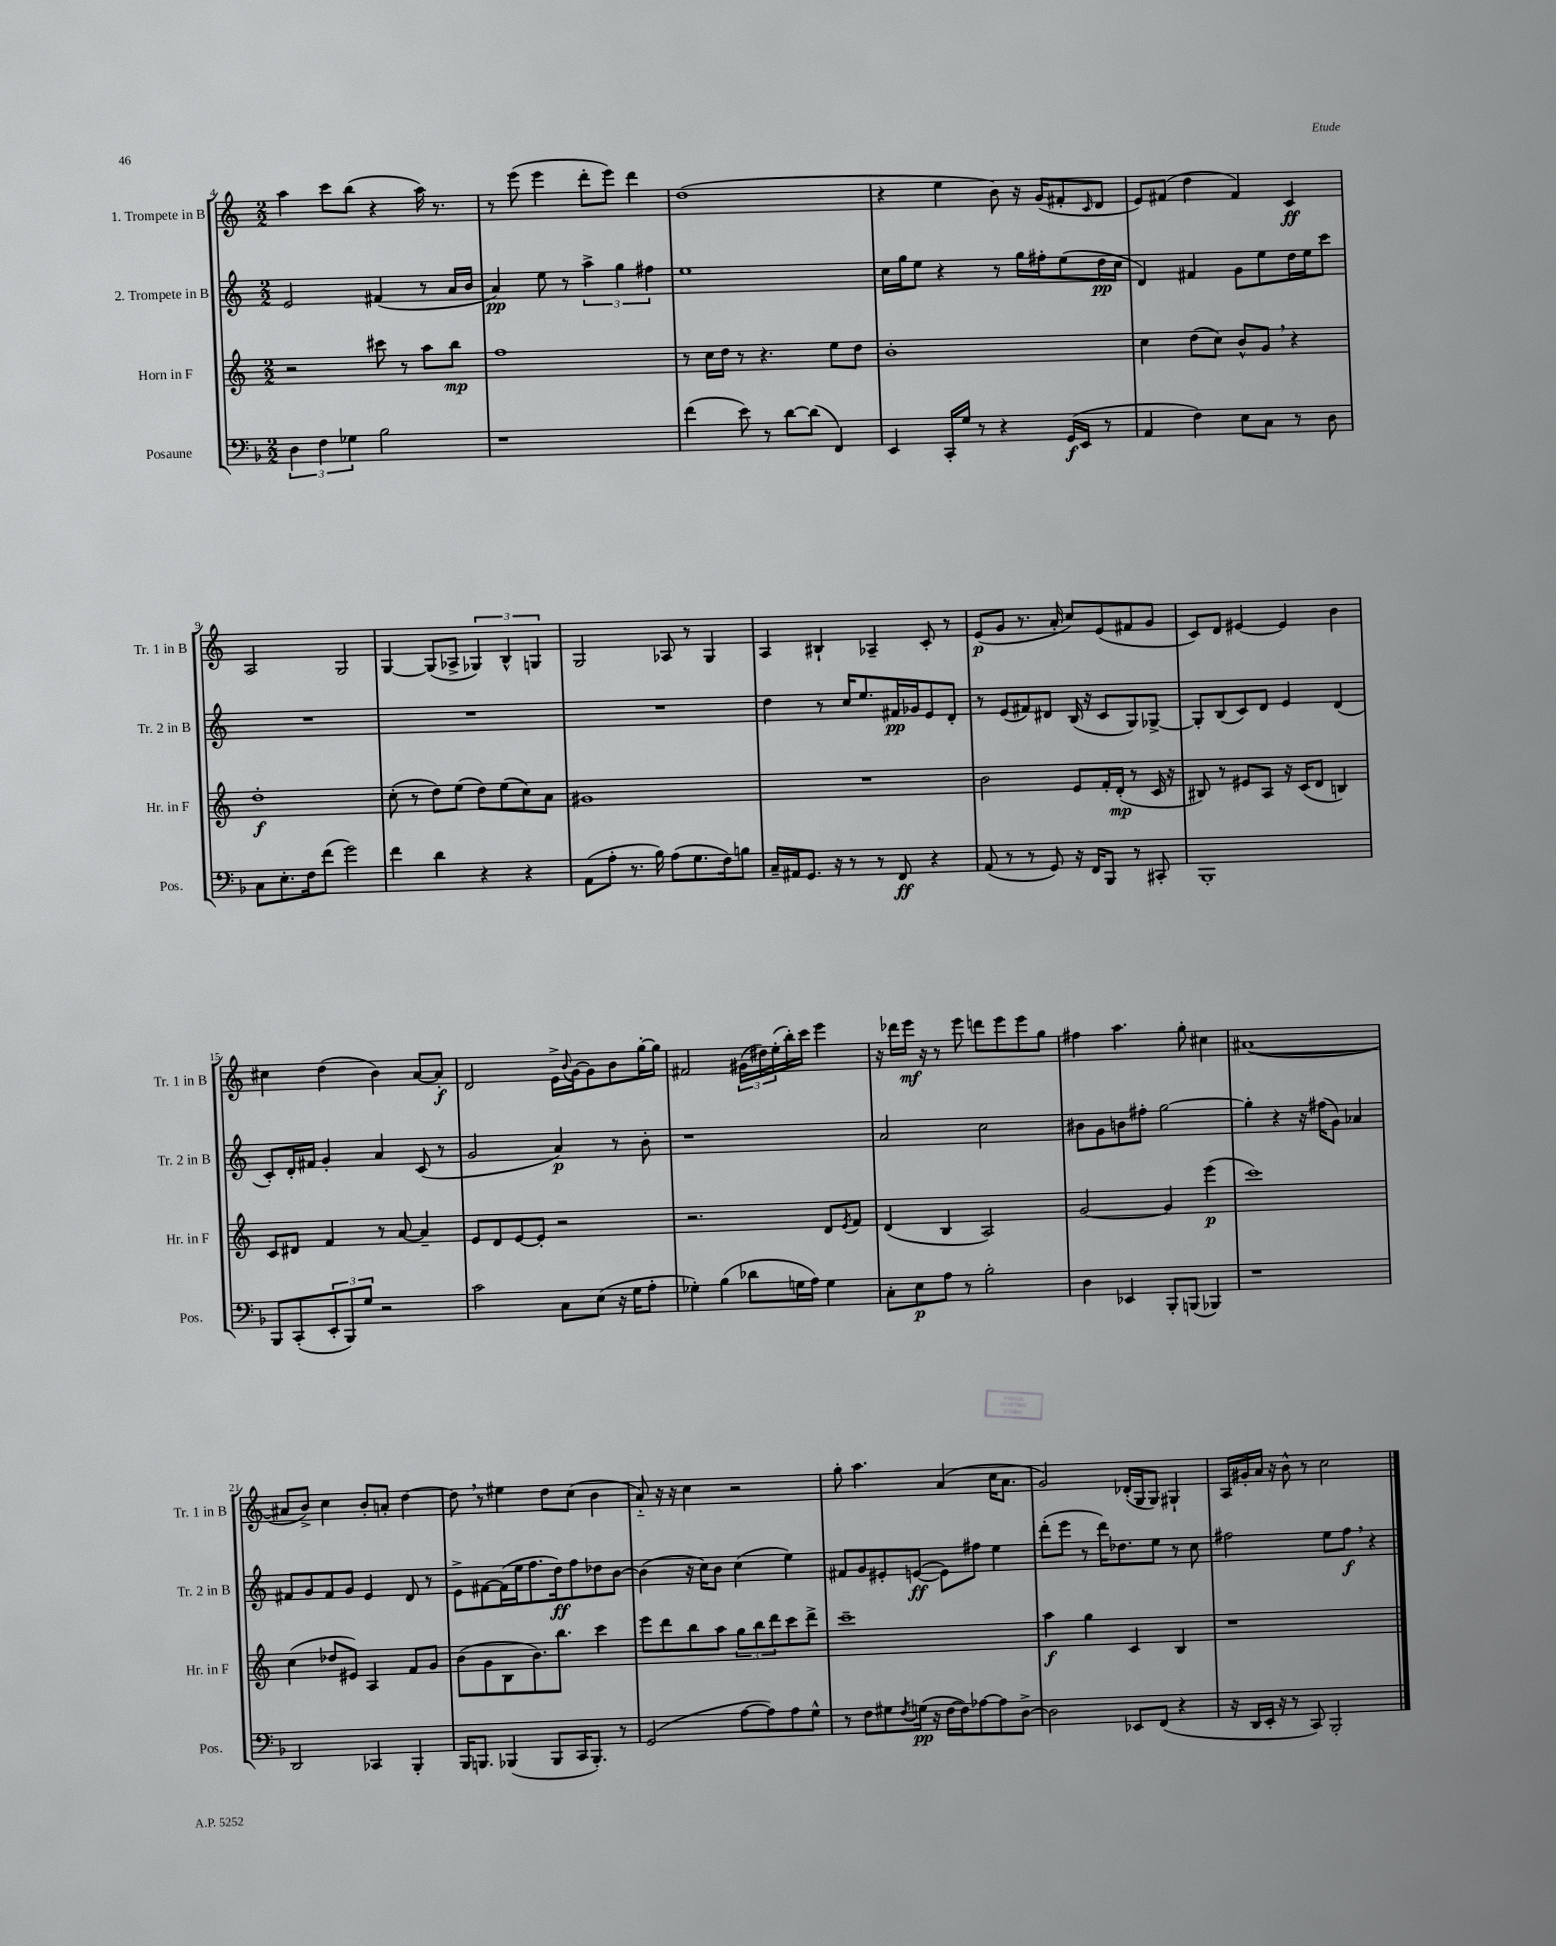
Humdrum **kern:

**kern	**dynam	**kern	**dynam	**kern	**dynam	**kern	**dynam
*part4	*part4	*part3	*part3	*part2	*part2	*part1	*part1
*staff4	*staff4	*staff3	*staff3	*staff2	*staff2	*staff1	*staff1
*I"Posaune	*	*I"Horn in F	*	*I"2. Trompete in B	*	*I"1. Trompete in B	*
*I'Pos.	*	*I'Hr. in F	*	*I'Tr. 2 in B	*	*I'Tr. 1 in B	*
*clefF4	*	*clefG2	*	*clefG2	*	*clefG2	*
*k[b-]	*	*k[]	*	*k[]	*	*k[]	*
*M2/2	*	*M2/2	*	*M2/2	*	*M2/2	*
=4	=4	=4	=4	=4	=4	=4	=4
6D\	.	2r	.	2e/	.	4aa\	.
6F\	.	.	.	.	.	.	.
.	.	.	.	.	.	8ccc\L	.
6G-X\	.	.	.	.	.	.	.
.	.	.	.	.	.	(8bb\J	.
2B-\	.	8ccc#X\	.	(4f#X/	.	4r	.
.	.	8r	.	.	.	.	.
.	.	8aa\L	.	8r	.	16aa\)	.
.	.	.	.	.	.	8.r	.
.	.	8bb\J	mp	16a/LL	.	.	.
.	.	.	.	16b/JJ	.	.	.
=5	=5	=5	=5	=5	=5	=5	=5
1r	.	1ff	.	4a/)	pp	8r	.
.	.	.	.	.	.	(8eee\	.
.	.	.	.	8ee\	.	4eee\	.
.	.	.	.	8r	.	.	.
.	.	.	.	6aa^\	.	8ddd'\L	.
.	.	.	.	.	.	8eee\J)	.
.	.	.	.	6gg\	.	.	.
.	.	.	.	.	.	4ddd\	.
.	.	.	.	6ff#X\	.	.	.
=6	=6	=6	=6	=6	=6	=6	=6
(4f\	.	8r	.	1ee	.	(1dd	.
.	.	16cc\LL	.	.	.	.	.
.	.	16dd\JJ	.	.	.	.	.
8e\)	.	8r	.	.	.	.	.
8r	.	4.r	.	.	.	.	.
[8d\L	.	.	.	.	.	.	.
(8d\J]	.	.	.	.	.	.	.
4FF/)	.	8ee\L	.	.	.	.	.
.	.	8dd\J	.	.	.	.	.
=7	=7	=7	=7	=7	=7	=7	=7
4EE/	.	1b'	.	16cc\LL	.	4r	.
.	.	.	.	16gg\J	.	.	.
.	.	.	.	8ee\J	.	.	.
16CC'/LL	.	.	.	4r	.	4ee\	.
16G/JJ	.	.	.	.	.	.	.
8r	.	.	.	.	.	.	.
4r	.	.	.	8r	.	8b\)	.
.	.	.	.	16gg\LL	.	16r	.
.	.	.	.	16ff#X'\J	.	(16g/KL	.
(16GG/LL	f	.	.	(8ee\	.	8f#X'/	.
16EE/JJ	.	.	.	.	.	.	.
.	.	.	.	.	.	16qqc/	.
8r	.	.	.	16dd\L	pp	8d/J	.
.	.	.	.	16cc\JJ	.	.	.
=8	=8	=8	=8	=8	=8	=8	=8
4AA/	.	4cc\	.	4d/)	.	8e/L)	.
.	.	.	.	.	.	(8f#X/J	.
4F\)	.	(8dd\L	.	4f#X/	.	4dd\	.
.	.	8cc\J)	.	.	.	.	.
8E\L	.	8b^^/L	.	8g\L	.	4f#/)	.
8C\J	.	8g,/J	.	8ee\	.	.	.
8r	.	4r	.	16dd\L	.	4c/	ff
.	.	.	.	16ee\J	.	.	.
8D\	.	.	.	8ccc\J	.	.	.
!!LO:LB:g=z
=9	=9	=9	=9	=9	=9	=9	=9
8C\L	.	1dd'	f	1r	.	2A/	.
8.E'\	.	.	.	.	.	.	.
16F\k	.	.	.	.	.	.	.
(8f\J	.	.	.	.	.	.	.
2g\)	.	.	.	.	.	2G/	.
=10	=10	=10	=10	=10	=10	=10	=10
4f\	.	(8cc'\	.	1r	.	[4G/	.
.	.	8r	.	.	.	.	.
4d\	.	8dd\L)	.	.	.	(8G/L]	.
.	.	(8ee\J	.	.	.	8A-X^/J	.
4r	.	8dd\L)	.	.	.	6G-X/)	.
.	.	(8ee\	.	.	.	.	.
.	.	.	.	.	.	6B^^/	.
4r	.	8cc\)	.	.	.	.	.
.	.	.	.	.	.	6Gn/	.
.	.	8a\J	.	.	.	.	.
=11	=11	=11	=11	=11	=11	=11	=11
(8AA\L	.	1g#X	.	1r	.	2G/	.
8A'\J	.	.	.	.	.	.	.
8.r	.	.	.	.	.	.	.
16B-\)	.	.	.	.	.	.	.
(8A\L	.	.	.	.	.	8A-X/	.
8.G\	.	.	.	.	.	8r	.
.	.	.	.	.	.	4G/	.
16F\k)	.	.	.	.	.	.	.
8Bn\J	.	.	.	.	.	.	.
=12	=12	=12	=12	=12	=12	=12	=12
16C~/LL	.	1r	.	4dd\	.	4A/	.
16AA#X/J	.	.	.	.	.	.	.
8.GG/J	.	.	.	.	.	.	.
.	.	.	.	8r	.	4B#X`/	.
16r	.	.	.	.	.	.	.
8r	.	.	.	16cc/KL	.	.	.
.	.	.	.	8.ee/	.	.	.
8r	.	.	.	.	.	4A-X~/	.
8FF/	ff	.	.	16f#X/L	pp	.	.
.	.	.	.	16g-X/J	.	.	.
4r	.	.	.	8e/	.	8c'/	.
.	.	.	.	8d'/J	.	8r	.
=13	=13	=13	=13	=13	=13	=13	=13
(8AA/	.	2b\	.	8r	.	(8e/L	p
8r	.	.	.	(8e/L	.	8g/J	.
8r	.	.	.	8f#X/)	.	8.r	.
8GG/)	.	.	.	8d#X/J	.	.	.
.	.	.	.	.	.	16a'/	.
16r	.	8e/L	.	(16B/	.	8cc/L)	.
16FF/KL	.	.	.	16r	.	.	.
8BBB-/J	.	16f'/L	.	8c/L	.	(8e/	.
.	.	(16d'/JJ	mp	.	.	.	.
8r	.	8r	.	8G/)	.	8f#X/	.
8CC#X'/	.	16c/	.	[8G-X^/J	.	8g/J	.
.	.	16r	.	.	.	.	.
=14	=14	=14	=14	=14	=14	=14	=14
1BBB-'	.	8B#X/)	.	8G-'/L]	.	8c/L)	.
.	.	8r	.	(8B/	.	8d/J	.
.	.	8e#X/L	.	8c/)	.	[4e#X/	.
.	.	8A/J	.	8d/J	.	.	.
.	.	16r	.	4e/	.	4e#/]	.
.	.	(16c/KL	.	.	.	.	.
.	.	8d/J	.	.	.	.	.
.	.	4Bn/)	.	(4d/	.	4b\	.
!!LO:LB:g=z
=15	=15	=15	=15	=15	=15	=15	=15
8BBB-/L	.	8c/L	.	8c'/L)	.	4cc#X\	.
(8CC'/	.	8d#X/J	.	16d'/L	.	.	.
.	.	.	.	16f#X/JJ	.	.	.
12EE'/	.	4f/	.	4g'/	.	(4dd\	.
12BBB-/)	.	.	.	.	.	.	.
12G/J	.	.	.	.	.	.	.
2r	.	8r	.	4a/	.	4b\)	.
.	.	[8a/	.	.	.	.	.
.	.	4a~/]	.	(8c/	.	[8a/L	.
.	.	.	.	8r	.	8a'/J]	f
=16	=16	=16	=16	=16	=16	=16	=16
2c\	.	8e/L	.	2g/	.	2d/	.
.	.	8d/	.	.	.	.	.
.	.	[8e/	.	.	.	.	.
.	.	8e'/J]	.	.	.	.	.
8C\L	.	2r	.	4a/)	p	16e^\LL	.
.	.	.	.	.	.	8qqb/	.
.	.	.	.	.	.	[16g\J	.
(8E\J	.	.	.	.	.	8g\]	.
16r	.	.	.	8r	.	8b\	.
16G\KL	.	.	.	.	.	.	.
8A'\J	.	.	.	8b'\	.	[16gg'\L	.
.	.	.	.	.	.	16gg\JJ]	.
=17	=17	=17	=17	=17	=17	=17	=17
4G-X'\)	.	2.r	.	1r	.	2f#X/	.
(4B-\	.	.	.	.	.	.	.
8d-X\L	.	.	.	.	.	(24g#X\LL	.
.	.	.	.	.	.	24dd#X\)	.
.	.	.	.	.	.	(24ee'\	.
16Gn\L	.	.	.	.	.	16bb'\)	.
16A\JJ)	.	.	.	.	.	16ccc\JJ	.
4G\	.	8d/L	.	.	.	4eee\	.
.	.	8qe/	.	.	.	.	.
.	.	8f/J	.	.	.	.	.
=18	=18	=18	=18	=18	=18	=18	=18
8C'\L	.	(4d/	.	2a/	.	16r	.
.	.	.	.	.	.	16ddd-X\LL	.
8E\	p	.	.	.	.	16eee\JJ	mf
.	.	.	.	.	.	16r	.
8A\J	.	4B/	.	.	.	8r	.
8r	.	.	.	.	.	8eee\	.
2B-'\	.	2A/)	.	2cc\	.	8dddn\L	.
.	.	.	.	.	.	8eee\	.
.	.	.	.	.	.	8eee\	.
.	.	.	.	.	.	8gg\J	.
=19	=19	=19	=19	=19	=19	=19	=19
4D\	.	[2g/	.	8b#X\L	.	4ff#X\	.
.	.	.	.	8g\	.	.	.
4EE-X/	.	.	.	8bn\	.	4.aa\	.
.	.	.	.	8ff#X'\J	.	.	.
8BBB-'/L	.	4g/]	.	[2gg\	.	.	.
(8BBBn/J	.	.	.	.	.	8gg'\	.
4BBB-X/)	.	(4eee\	p	.	.	4cc#X\	.
=20	=20	=20	=20	=20	=20	=20	=20
1r	.	1ccc)	.	4gg'\]	.	([1a#X	.
.	.	.	.	4r	.	.	.
.	.	.	.	16r	.	.	.
.	.	.	.	(16ff#X\KL	.	.	.
.	.	.	.	8g\J)	.	.	.
.	.	.	.	4a-X/	.	.	.
!!LO:LB:g=z
=21	=21	=21	=21	=21	=21	=21	=21
2DD/	.	(4cc\	.	8f#X/L	.	8a#X/L]	.
.	.	.	.	8g/	.	8b^/J)	.
.	.	8dd-X/L	.	8f#/	.	4cc\	.
.	.	8e#X/J)	.	8g/J	.	.	.
4CC-X/	.	4A/	.	4e/	.	8b'/L	.
.	.	.	.	.	.	8an'/J	.
4BBB-'/	.	8f/L	.	8d/	.	[4dd\	.
.	.	8g/J	.	8r	.	.	.
=22	=22	=22	=22	=22	=22	=22	=22
16BBB-/KL	.	(8b\L	.	8e^\L	.	8dd,\]	.
8.BBBn/J	.	.	.	.	.	.	.
.	.	8g\	.	[8f#X\	.	8r	.
(4BBB-X/	.	8B\	.	(16f#\L]	.	4ee#X\	.
.	.	.	.	16ee\J	.	.	.
.	.	8.b\)	.	8.ff\	.	.	.
8BBB-/L	.	.	.	.	.	8dd\L	.
.	.	8.bb\J	.	16dd\k)	ff	.	.
16CC/K	.	.	.	8ff\	.	(8cc\J	.
8.BBB-'/J)	.	.	.	.	.	.	.
.	.	4ccc\	.	8dd-X\	.	4b\	.
8r	.	.	.	[8b\J	.	.	.
=23	=23	=23	=23	=23	=23	=23	=23
(2GG/	.	8eee\L	.	(4b\]	.	8a/)	.
.	.	8ddd\	.	.	.	16r	.
.	.	.	.	.	.	16r	.
.	.	8bb\	.	16r	.	4cc\	.
.	.	.	.	16cc\KL)	.	.	.
.	.	8aa\J	.	8b\J	.	.	.
[8A\L	.	12gg\L	.	(4cc\	.	2r	.
.	.	12bb\	.	.	.	.	.
8A\])	.	.	.	.	.	.	.
.	.	12ddd\	.	.	.	.	.
8A\	.	8ccc\	.	4ee\)	.	.	.
8G^^\J	.	8ddd^\J	.	.	.	.	.
=24	=24	=24	=24	=24	=24	=24	=24
8r	.	1ccc~	.	8f#X/L	.	8gg'\	.
8F\L	.	.	.	8g/	.	4.aa\	.
8G#X\	.	.	.	8e#X'/	.	.	.
8qF/	.	.	.	.	.	.	.
(16Gn\Jk	pp	.	.	([8en/J	ff	.	.
16r	.	.	.	.	.	.	.
[16F\LL	.	.	.	8e\L])	.	(4a/	.
16F\J])	.	.	.	.	.	.	.
[8A-X\	.	.	.	8ff#X\J	.	.	.
8A-\]	.	.	.	4ee\	.	16cc\KL	.
.	.	.	.	.	.	8.a\J	.
[8D^\J	.	.	.	.	.	.	.
=25	=25	=25	=25	=25	=25	=25	=25
2D\]	.	4aa\	f	(8ddd'\L	.	2g/)	.
.	.	.	.	8eee\J	.	.	.
.	.	4gg\	.	8r	.	.	.
.	.	.	.	16ddd\KL)	.	.	.
.	.	.	.	8.dd-X\	.	.	.
8EE-X/L	.	4c/	.	.	.	(16d-X'/LL	.
.	.	.	.	.	.	16G/J	.
(8FF/J	.	.	.	8ee\J	.	8G/J)	.
4r	.	4B/	.	8r	.	4G#X`/	.
.	.	.	.	8cc\	.	.	.
=26	=26	=26	=26	=26	=26	=26	=26
16r	.	1r	.	2ff#X\	.	16A/LL	.
16DD/LL	.	.	.	.	.	16g#X'/	.
16EE'/JJ	.	.	.	.	.	16a/JJ	.
16r	.	.	.	.	.	16r	.
8r	.	.	.	.	.	8b^^\	.
8CC/)	.	.	.	.	.	8r	.
2BBB-'/	.	.	.	8ee\L	.	2cc\	.
.	.	.	.	8ff#,\J	f	.	.
.	.	.	.	4r	.	.	.
==	==	==	==	==	==	==	==
*-	*-	*-	*-	*-	*-	*-	*-
